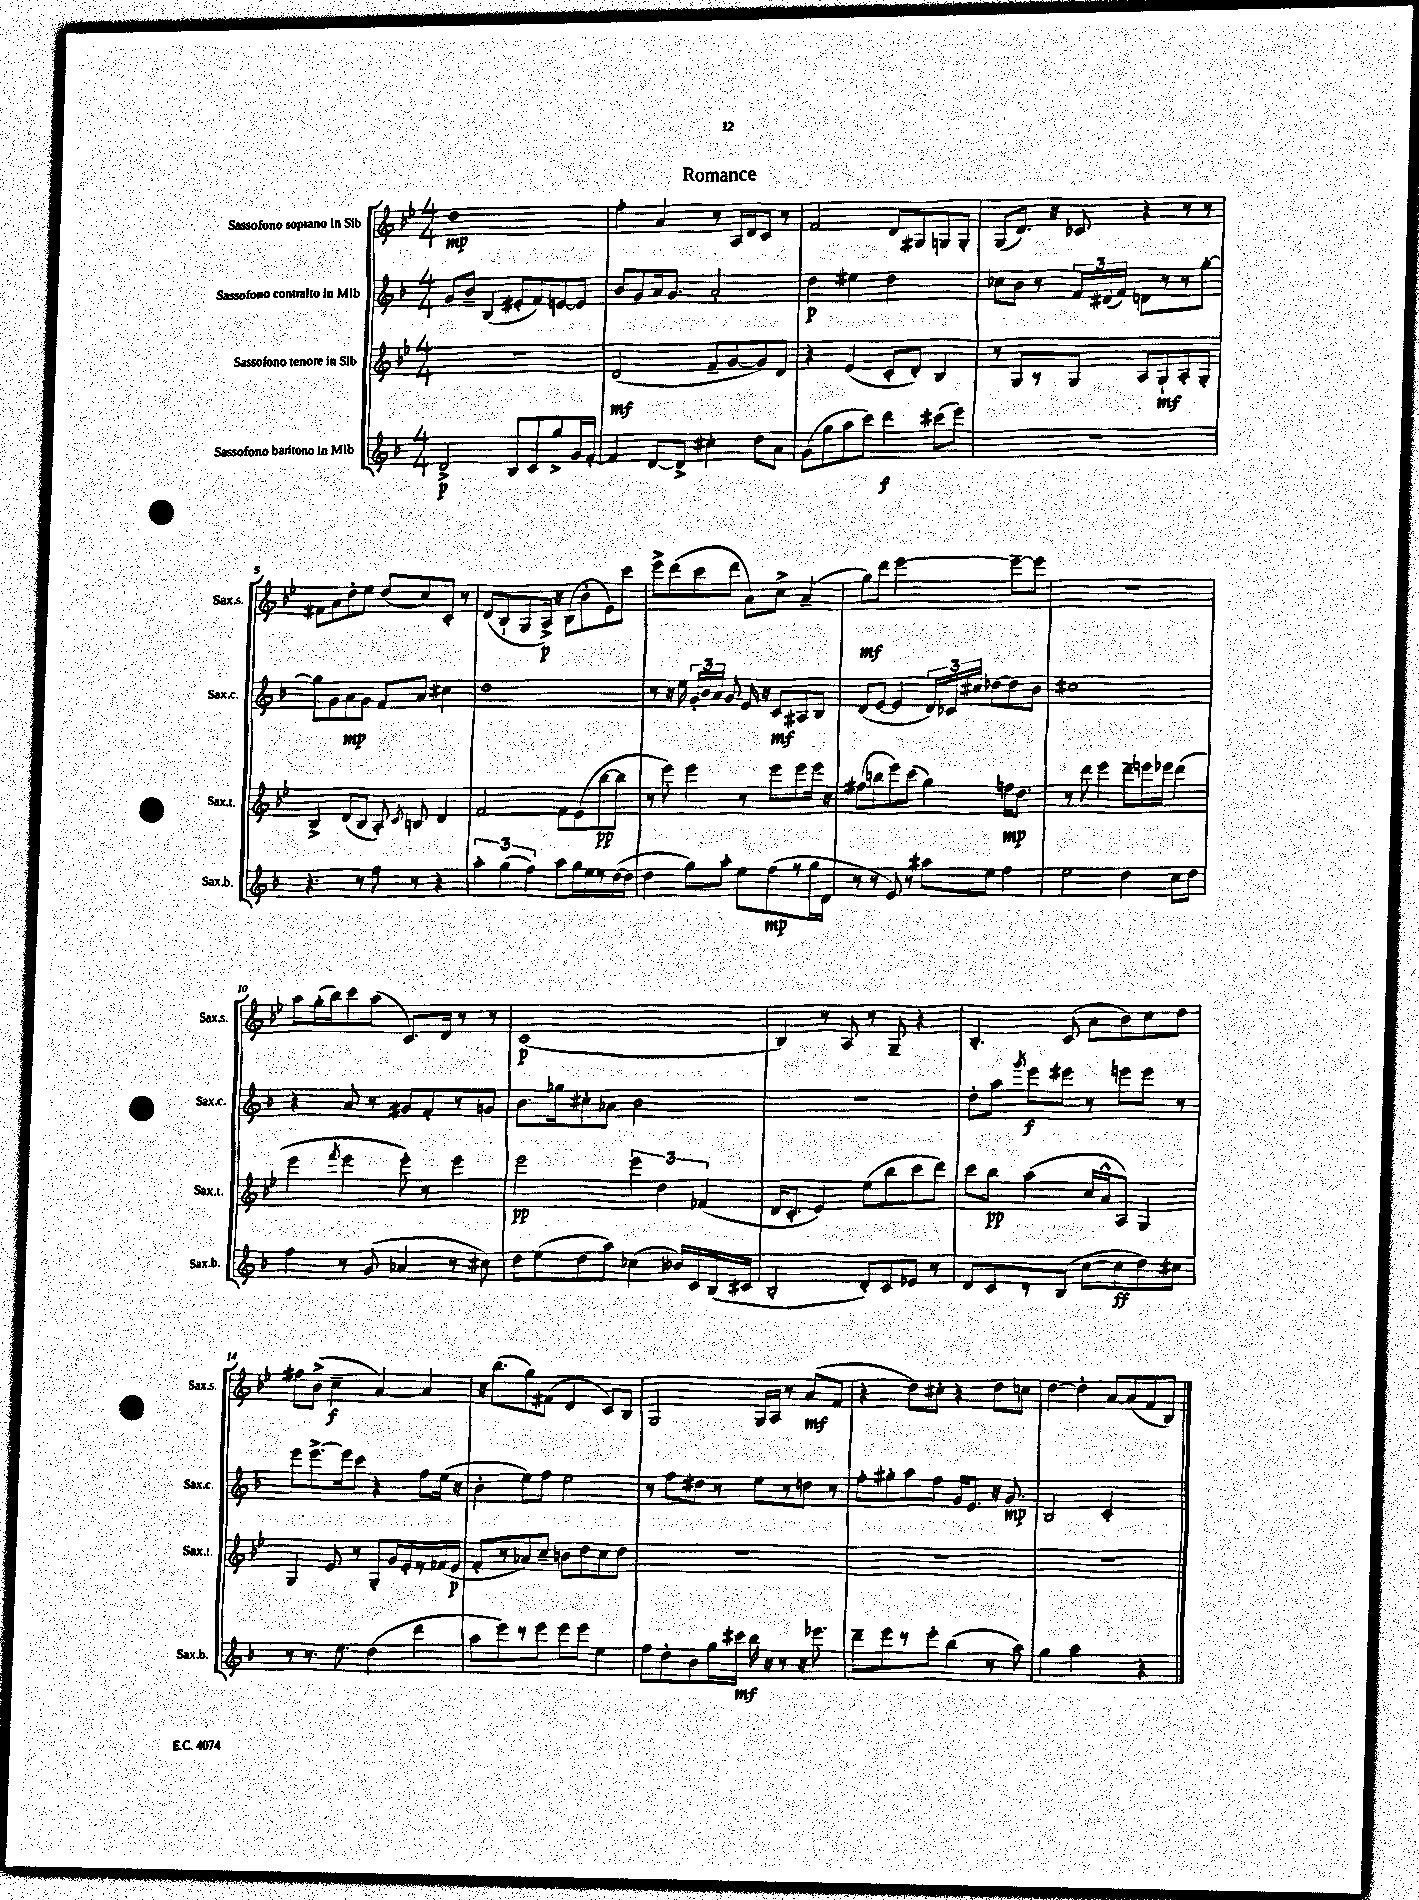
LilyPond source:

\header { title = "Romance" }
<<
\new StaffGroup <<
\new Staff = "s0" \with { instrumentName = "Sassofono soprano in Sib" shortInstrumentName = "Sax.s." } {
    \clef treble \key bes \major \numericTimeSignature \time 4/4
    \autoBeamOff d''1\mp |
    f''4-. a'4 r8 a16[ d'16 c'8] r8 |
    f'2 d'8[ gis8 g8 g8]-. |
    g8[( d'8.]) r16 ces'8 r4 r8 r8 |
    fis'8[ a'8 d''8-. ees''8] d''8[( c''8) c'8]-. r8 |
    d'8[( bes8-! g8 a16]->\p) r16 bes8[( bes'8-. ees'8) c'''8] |
    ees'''8[-> d'''8( c'''8 d'''8] a'8[) c''8]-> a'4--( |
    g''8[\mf) d'''8] ees'''2~ ees'''8[~-- ees'''8] |
    R1 |
    a''8[ g''16-.( bes''16) c'''8 a''8]( c'8.[) d'16] r8 r8 |
    c'1\p( |
    bes4) r8 a8 r8 g8-- r4 |
    bes4.-. c'8( a'8[ bes'8) c''8 d''8] |
    fis''8[ bes'8]->( c''4--\f a'4~) a'4 |
    r16 bes''8.[( g''8) fis'8]( d'4 c'8[) bes8] |
    g2 g16[ a16] r8 a'8[\mf( f'8] |
    r4 d''8[) cis''8]-. r4 d''8[ c''8] |
    d''4~ d''4-. a'8[~ a'8( f'8 bes8]) \bar "|." |
}
\new Staff = "s1" \with { instrumentName = "Sassofono contralto in Mib" shortInstrumentName = "Sax.c." } {
    \clef treble \key f \major \numericTimeSignature \time 4/4
    \autoBeamOff g'8[ bes'8]-- bes4( eis'8[-. f'8) e'8~ e'8] |
    bes'8[ g'8 a'16 g'8.] a'2-. |
    d''4\p eis''4 d''2 |
    ces''8[ bes'8] r8 \tuplet 3/2 { f'16[ dis'16( f'16]) } d'8[ r8 r8 g''8]~-. |
    g''8[ g'8 a'8\mp g'8] f'8[ a'8] cis''4 |
    d''1 |
    r8 r16 e''16 \tuplet 3/2 { g'16[-. bes'16 a'16] } g'8 e'16 r16 c'8[\mf ais8 bes8] |
    d'8[( e'8]~ e'4 \tuplet 3/2 { d'16[) ces'16 cis''16] } des''8[~ des''8 bes'8] |
    cis''1 |
    r4 a'8 r8 gis'8[ f'8-. r8 g'8] |
    bes'8.[ ges''16 cis''8-. aes'8] bes'2 |
    R1 |
    d''8[-. a''8] \acciaccatura { g'''8 } e'''8[\f eis'''8] r8 e'''8[ e'''8] r8 |
    e'''8[ e'''8.~-> e'''16 c'''8] r4 f''8[ e''16]( r16 |
    bes'4-. e''8[) f''8] e''2 |
    r8 f''8[ dis''8] r8 e''8[ r8 d''8] r8 |
    f''8[-. gis''8-. a''8 f''8] g'16[ e'8.] r16 g'8.\mp |
    bes2 c'2-. \bar "|." |
}
\new Staff = "s2" \with { instrumentName = "Sassofono tenore in Sib" shortInstrumentName = "Sax.t." } {
    \clef treble \key bes \major \numericTimeSignature \time 4/4
    \autoBeamOff R1 |
    d'2\mf( f'8[-- g'8~ g'8) d'8] |
    r4 ees'4( c'8[-. d'8]-.) bes4 |
    r8 g8[ r8 g8] a8[ g8-!\mf a8-. g8]-. |
    bes4-> d'8[( bes8] a8-.) \acciaccatura { c'8 } b8 d'4 |
    f'2~ f'8[ ees'8( bes''8~\pp bes''8] |
    r8 ees'''8) ees'''4 r8 ees'''8[ ees'''8 ees'''16] r16 |
    fis''8[( b''8 ees'''8) c'''8]( g''4) f''16[\mp d''8.] |
    r8 d'''8 ees'''4 d'''8[-- e'''16 ees'''16] d'''4( |
    ees'''4 \acciaccatura { f'''8 } ees'''4 ees'''8-.) r8 ees'''4 |
    ees'''2\pp \tuplet 3/2 { ees'''4 d''4 fes'4( } |
    d'16[ c'8.]-. ees'4) ees''8[( bes''8 c'''8 d'''8]) |
    c'''8[ bes''8]\pp a''4( c''16[ a'16-^ a8]) g4 |
    g4 ees'8 r8 g8[-. g'16 ees'16-. r8 fes'16( ees'16]\p |
    f'8[-. r8 aes'8) c''8]-- b'8[ d''8 c''8 d''8] |
    R1 |
    R1 |
    R1 \bar "|." |
}
\new Staff = "s3" \with { instrumentName = "Sassofono baritono in Mib" shortInstrumentName = "Sax.b." } {
    \clef treble \key f \major \numericTimeSignature \time 4/4
    \autoBeamOff d'2->\p bes8[ c'8 g''8-> g'16 f'16]~-. |
    f'4 d'8[~ d'8]-> cis''4-. d''8[ a'8] |
    g'8[( g''8 a''8 c'''8]) d'''4\f cis'''8[( e'''8]) |
    R1 |
    r4. r8 f''8 r8 r4 |
    \tuplet 3/2 { a''4-. g''4( f''4) } a''8[ g''16 e''16 r8 d''16~( d''16] |
    d''4 g''8[) a''8]-. e''8[ f''8\mp( r8 g''16 d'16] |
    r8 r8 e'8) r8 ais''8[ e''8] f''4 |
    e''2 d''4 c''8[ d''8] |
    f''4 r8 g'8( aes'4 r8 cis''8) |
    d''8[ e''8( d''8 a''8]) ces''4( beses'16[) c'16 bes16( cis'16] |
    bes2-. d'8[-.) c'8 ees'8] r8 |
    d'8[ c'8 r8 bes8]( c''8[~ c''8\ff d''8) cis''8] |
    r8 r8. e''8. d''4( d'''4 |
    a''8[ e'''8) r8 e'''8] e'''8[ e'''8] e''4 |
    f''8[ d''8-. bes'8 g''16 cis'''16]\mf bes''16 r16 r8 r16 ees'''8. |
    d'''8[-- e'''8 r8 e'''8]-. bes''4( r8 a''8) |
    g''4 a''2 r4 \bar "|." |
}
>>
>>
